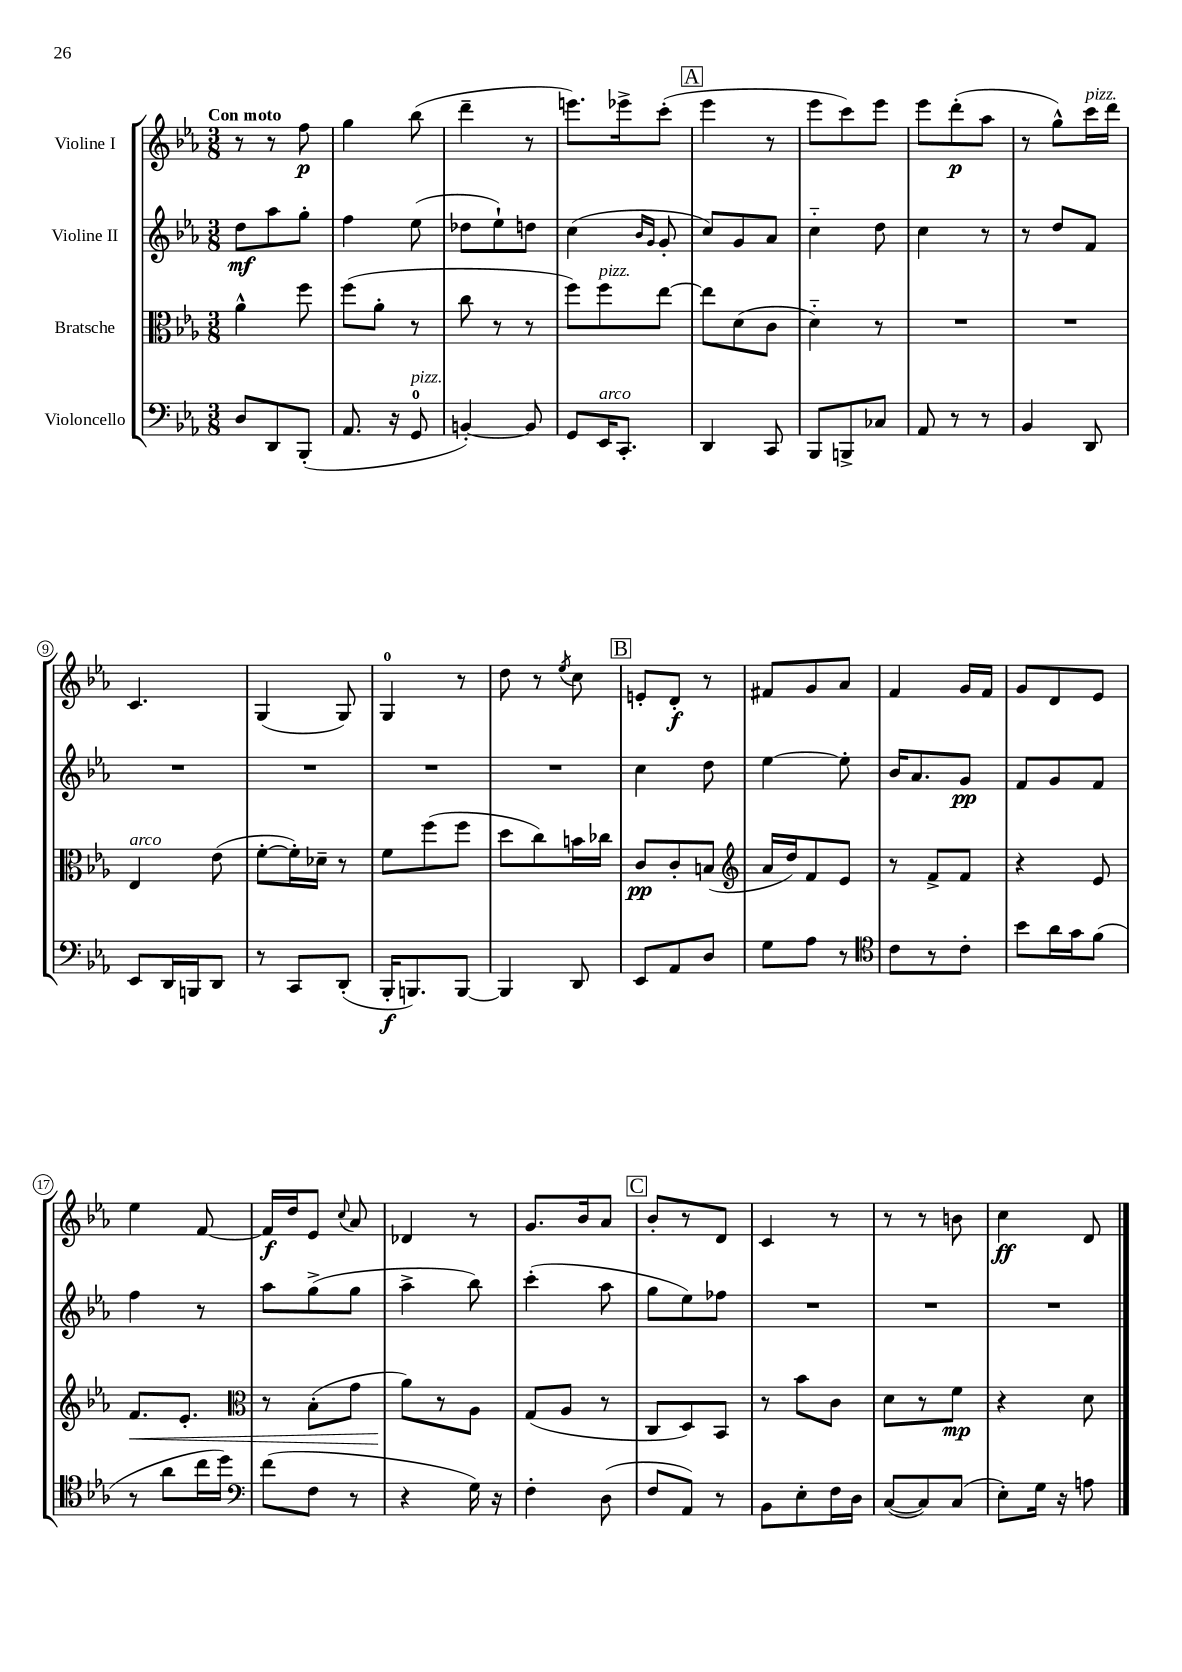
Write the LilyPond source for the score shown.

<<
\new StaffGroup <<
\new Staff = "s0" \with { instrumentName = "Violine I" } {
    \clef treble \key ees \major \numericTimeSignature \time 3/8 \tempo "Con moto"
    \autoBeamOff r8 r8 f''8\p |
    g''4 bes''8( |
    d'''4-- r8 |
    e'''8.[) ees'''16-> c'''8]-.( |
    \mark \markup { \box "A" } ees'''4 r8 |
    ees'''8[ c'''8) ees'''8] |
    ees'''8[ d'''8-.\p( aes''8] |
    r8 g''8[-^) c'''16^\markup { \italic "pizz." } d'''16] |
    c'4. |
    g4( g8) |
    g4-0 r8 |
    d''8 r8 \acciaccatura { ees''8 } c''8 |
    \mark \markup { \box "B" } e'8[-. d'8]-.\f r8 |
    fis'8[ g'8 aes'8] |
    f'4 g'16[ f'16] |
    g'8[ d'8 ees'8] |
    ees''4 f'8~ |
    f'16[\f d''16 ees'8] \appoggiatura { c''8 } aes'8 |
    des'4 r8 |
    g'8.[ bes'16 aes'8] |
    \mark \markup { \box "C" } bes'8[-. r8 d'8] |
    c'4 r8 |
    r8 r8 b'8 |
    c''4\ff d'8 \bar "|." |
}
\new Staff = "s1" \with { instrumentName = "Violine II" } {
    \clef treble \key ees \major \numericTimeSignature \time 3/8
    \autoBeamOff d''8[\mf aes''8 g''8]-. |
    f''4 ees''8( |
    des''8[ ees''8-!) d''8] |
    c''4( \grace { bes'16[ g'16] } g'8-. |
    \mark \markup { \box "A" } c''8[) g'8 aes'8] |
    c''4-_ d''8 |
    c''4 r8 |
    r8 d''8[ f'8] |
    R4. |
    R4. |
    R4. |
    R4. |
    \mark \markup { \box "B" } c''4 d''8 |
    ees''4~ ees''8-. |
    bes'16[ aes'8. g'8]\pp |
    f'8[ g'8 f'8] |
    f''4 r8 |
    aes''8[ g''8->( g''8] |
    aes''4-> bes''8) |
    c'''4-.( aes''8 |
    \mark \markup { \box "C" } g''8[ ees''8) fes''8] |
    R4. |
    R4. |
    R4. \bar "|." |
}
\new Staff = "s2" \with { instrumentName = "Bratsche" } {
    \clef alto \key ees \major \numericTimeSignature \time 3/8
    \autoBeamOff aes'4-^ f''8 |
    f''8[( aes'8]-. r8 |
    c''8 r8 r8 |
    f''8[) f''8^\markup { \italic "pizz." } ees''8]~ |
    \mark \markup { \box "A" } ees''8[ d'8( c'8] |
    d'4-_) r8 |
    R4. |
    R4. |
    ees4^\markup { \italic "arco" } ees'8( |
    f'8[~-. f'16-.) des'16]-- r8 |
    f'8[ f''8( f''8] |
    d''8[ c''8) b'16 ces''16] |
    \mark \markup { \box "B" } c'8[\pp c'8-. b8]( |
    \clef treble aes'16[ d''16) f'8 ees'8] |
    r8 f'8[-> f'8] |
    r4 ees'8 |
    f'8.[\< ees'8.]-. |
    \clef alto r8 bes8[-.( g'8] |
    aes'8[\!) r8 aes8] |
    g8[( aes8] r8 |
    \mark \markup { \box "C" } c8[ d8) bes,8] |
    r8 bes'8[ c'8] |
    d'8[ r8 f'8]\mp |
    r4 d'8 \bar "|." |
}
\new Staff = "s3" \with { instrumentName = "Violoncello" } {
    \clef bass \key ees \major \numericTimeSignature \time 3/8
    \autoBeamOff d8[ d,8 bes,,8]-.( |
    aes,8. r16 g,8-0^\markup { \italic "pizz." } |
    b,4~-.) b,8 |
    g,8[ ees,16^\markup { \italic "arco" } c,8.]-. |
    \mark \markup { \box "A" } d,4 c,8 |
    bes,,8[ b,,8-> ces8] |
    aes,8 r8 r8 |
    bes,4 d,8 |
    ees,8[ d,16 b,,16 d,8] |
    r8 c,8[ d,8]-.( |
    bes,,16[-.\f b,,8.) b,,8]~ |
    b,,4 d,8 |
    \mark \markup { \box "B" } ees,8[ aes,8 d8] |
    g8[ aes8] r8 |
    \clef tenor c'8[ r8 c'8]-. |
    bes'8[ aes'16 g'16 f'8]( |
    r8 aes'8[ c''16 d''16]) |
    \clef bass f'8[( f8] r8 |
    r4 g16) r16 |
    f4-. d8( |
    \mark \markup { \box "C" } f8[ aes,8]) r8 |
    bes,8[ ees8-. f16 d16] |
    c8[~( c8) c8]( |
    ees8[-.) g16] r16 a8 \bar "|." |
}
>>
>>
\layout { \context { \Score \override BarNumber.stencil = #(make-stencil-circler 0.1 0.3 ly:text-interface::print) } }
